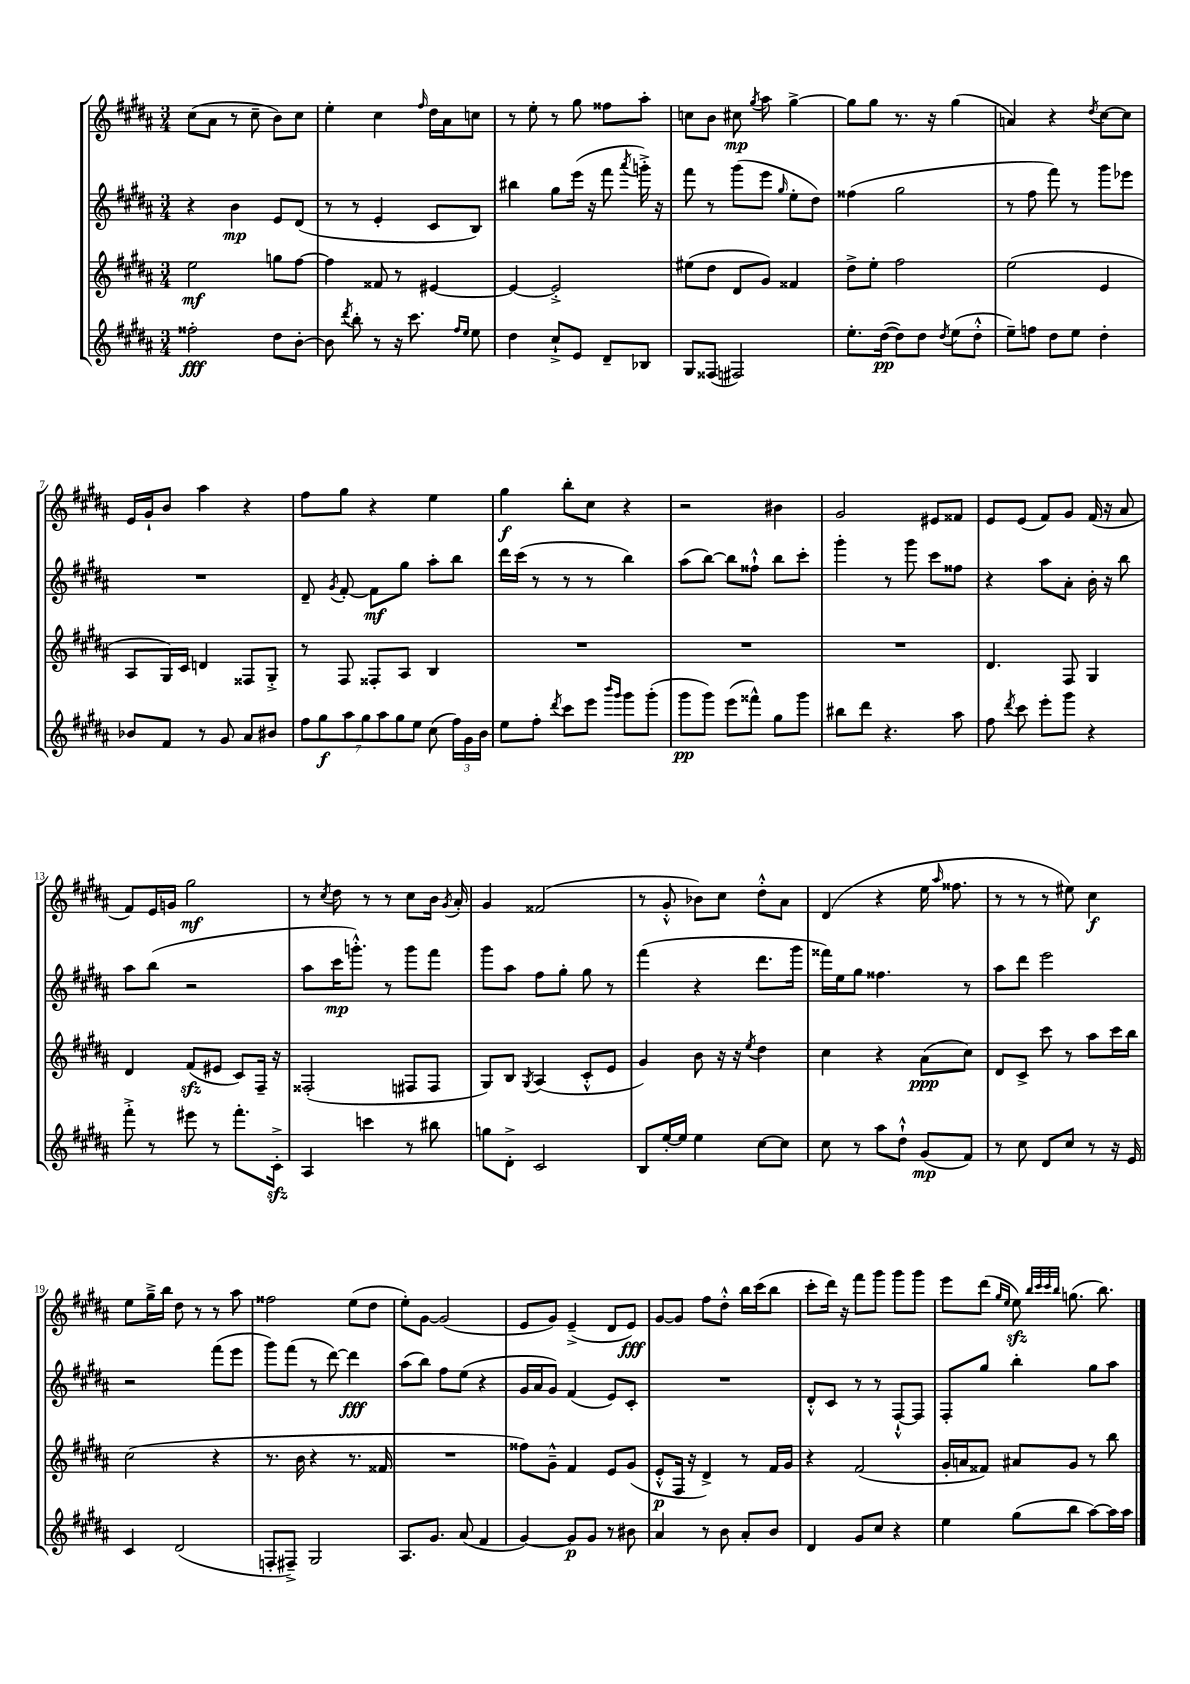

**kern	**dynam	**kern	**dynam	**kern	**dynam	**kern	**dynam
*part4	*part4	*part3	*part3	*part2	*part2	*part1	*part1
*staff4	*staff4	*staff3	*staff3	*staff2	*staff2	*staff1	*staff1
*clefG2	*	*clefG2	*	*clefG2	*	*clefG2	*
*k[f#c#g#d#a#]	*	*k[f#c#g#d#a#]	*	*k[f#c#g#d#a#]	*	*k[f#c#g#d#a#]	*
*M3/4	*	*M3/4	*	*M3/4	*	*M3/4	*
=1	=1	=1	=1	=1	=1	=1	=1
2ff##X'\	fff	2ee\	mf	4r	.	(8cc#\L	.
.	.	.	.	.	.	8a#\J	.
.	.	.	.	4b\	mp	8r	.
.	.	.	.	.	.	8cc#~\	.
8dd#\L	.	8ggn\L	.	8e/L	.	8b\L)	.
[8b'\J	.	[8ff#\J	.	(8d#/J	.	8cc#\J	.
=2	=2	=2	=2	=2	=2	=2	=2
8b\]	.	4ff#\]	.	8r	.	4ee'\	.
8qddd#/	.	.	.	.	.	.	.
8bb'\	.	.	.	8r	.	.	.
8r	.	8f##X/	.	4e'/	.	4cc#\	.
16r	.	8r	.	.	.	.	.
8.ccc#\	.	.	.	.	.	.	.
.	.	.	.	.	.	16qqff#/	.
.	.	[4e#X/	.	8c#/L	.	16dd#\LL	.
.	.	.	.	.	.	16a#\J	.
16qqff#/LL	.	.	.	.	.	.	.
16qqee/JJ	.	.	.	.	.	.	.
8ee\	.	.	.	8B/J)	.	8ccn\J	.
=3	=3	=3	=3	=3	=3	=3	=3
4dd#\	.	4e#/_	.	4bb#X\	.	8r	.
.	.	.	.	.	.	8ee'\	.
8cc#`^/L	.	2e#'^/]	.	8gg#\L	.	8r	.
8e/J	.	.	.	(16eee\Jk	.	8gg#\	.
.	.	.	.	16r	.	.	.
8d#~/L	.	.	.	8fff#\	.	8ff##X\L	.
.	.	.	.	8qaaa#/	.	.	.
8B-X/J	.	.	.	16gggn'^\)	.	8aa#'\J	.
.	.	.	.	16r	.	.	.
=4	=4	=4	=4	=4	=4	=4	=4
8G#/L	.	(8ee#X\L	.	8fff#\	.	8ccn\L	.
(8F##X/J	.	8dd#\J	.	8r	.	8b\J	.
2F#X/)	.	8d#/L	.	(8ggg#\L	.	8cc#X\	mp
.	.	.	.	.	.	8qgg#/	.
.	.	8g#/J)	.	8eee\J	.	8aa#\	.
.	.	.	.	16qqgg#/	.	.	.
.	.	4f##X/	.	8ee'\L	.	[4gg#^\	.
.	.	.	.	8dd#\J)	.	.	.
=5	=5	=5	=5	=5	=5	=5	=5
8.ee'\L	.	8dd#^\L	.	(4ff##X\	.	8gg#\L]	.
.	.	8ee'\J	.	.	.	8gg#\J	.
([16dd#\Jk	pp	.	.	.	.	.	.
8dd#\L])	.	2ff#\	.	2gg#\	.	8.r	.
8dd#\J	.	.	.	.	.	.	.
.	.	.	.	.	.	16r	.
8qdd#/	.	.	.	.	.	.	.
(8ee\L	.	.	.	.	.	(4gg#\	.
8dd#'^^\J	.	.	.	.	.	.	.
=6	=6	=6	=6	=6	=6	=6	=6
8ee~\L)	.	(2ee\	.	8r	.	4an/)	.
8ffn\J	.	.	.	8ff#\	.	.	.
8dd#\L	.	.	.	8fff#\)	.	4r	.
8ee\J	.	.	.	8r	.	.	.
.	.	.	.	.	.	8qdd#/	.
4dd#'\	.	4e/	.	8ggg#\L	.	[8cc#\L	.
.	.	.	.	8eee-X\J	.	8cc#\J]	.
!!LO:LB:g=z
=7	=7	=7	=7	=7	=7	=7	=7
8b-X/L	.	8A#/L	.	2.r	.	16e/LL	.
.	.	.	.	.	.	16g#`/J	.
8f#/J	.	16G#/L)	.	.	.	8b/J	.
.	.	16c#/JJ	.	.	.	.	.
8r	.	4dn/	.	.	.	4aa#\	.
8g#/	.	.	.	.	.	.	.
8a#/L	.	8F##X/L	.	.	.	4r	.
8b#X/J	.	8G#'^/J	.	.	.	.	.
=8	=8	=8	=8	=8	=8	=8	=8
14ff#\L	.	8r	.	8d#~/	.	8ff#\L	.
14gg#\	f	.	.	.	.	.	.
.	.	.	.	8qg#/	.	.	.
.	.	8F#/	.	[8f#'/	.	8gg#\J	.
14aa#\	.	.	.	.	.	.	.
14gg#\	.	.	.	.	.	.	.
.	.	8F##X'/L	.	8f#\L]	mf	4r	.
14aa#\	.	.	.	.	.	.	.
14gg#\	.	.	.	.	.	.	.
.	.	8A#/J	.	8gg#\J	.	.	.
14ee\J	.	.	.	.	.	.	.
(8cc#\	.	4B/	.	8aa#'\L	.	4ee\	.
24ff#\LL)	.	.	.	8bb\J	.	.	.
24g#\	.	.	.	.	.	.	.
24b\JJ	.	.	.	.	.	.	.
=9	=9	=9	=9	=9	=9	=9	=9
8ee\L	.	2.r	.	16ddd#\LL	.	4gg#\	f
.	.	.	.	(16ccc#\JJ	.	.	.
8ff#'\J	.	.	.	8r	.	.	.
8qddd#/	.	.	.	.	.	.	.
8ccc#\L	.	.	.	8r	.	8bb'\L	.
8eee\J	.	.	.	8r	.	8cc#\J	.
16qqbbb/LL	.	.	.	.	.	.	.
16qqggg#/JJ	.	.	.	.	.	.	.
8ggg#\L	.	.	.	4bb\)	.	4r	.
(8ggg#'\J	.	.	.	.	.	.	.
=10	=10	=10	=10	=10	=10	=10	=10
8ggg#\L	pp	2.r	.	(8aa#\L	.	2r	.
8ggg#\J)	.	.	.	[8bb\J)	.	.	.
(8eee\L	.	.	.	8bb\L]	.	.	.
8fff##X^^\J)	.	.	.	8ff##X`^^\J	.	.	.
8gg#\L	.	.	.	8bb\L	.	4b#X\	.
8ggg#\J	.	.	.	8ccc#'\J	.	.	.
=11	=11	=11	=11	=11	=11	=11	=11
8bb#X\L	.	2.r	.	4ggg#'\	.	2g#/	.
8ddd#\J	.	.	.	.	.	.	.
4.r	.	.	.	8r	.	.	.
.	.	.	.	8ggg#\	.	.	.
.	.	.	.	8ccc#\L	.	8e#X/L	.
8aa#\	.	.	.	8ff##X\J	.	8f##X/J	.
=12	=12	=12	=12	=12	=12	=12	=12
8ff#\	.	4.d#/	.	4r	.	8e/L	.
8qddd#/	.	.	.	.	.	.	.
8ccc#\	.	.	.	.	.	(8e/J	.
8eee'\L	.	.	.	8aa#\L	.	8f#/L)	.
8ggg#\J	.	8F#/	.	8a#'\J	.	8g#/J	.
4r	.	4G#/	.	16b'\	.	(16f#/	.
.	.	.	.	16r	.	16r	.
.	.	.	.	8bb\	.	8a#/	.
!!LO:LB:g=z
=13	=13	=13	=13	=13	=13	=13	=13
8fff#'^\	.	4d#/	.	8aa#\L	.	8f#/L)	.
8r	.	.	.	(8bb\J	.	16e/L	.
.	.	.	.	.	.	16gn/JJ	.
8eee#X\	.	(8f#zz/L	.	2r	.	2gg#\	mf
8r	.	8e#X/J	.	.	.	.	.
8.fff#'\L	.	8c#/L)	.	.	.	.	.
.	.	16F#~/Jk	.	.	.	.	.
16c#zz'^\Jk	.	16r	.	.	.	.	.
=14	=14	=14	=14	=14	=14	=14	=14
4A#/	.	(2F##X'/	.	8aa#\L	.	8r	.
.	.	.	.	.	.	8qcc#/	.
.	.	.	.	16ccc#\K	mp	8dd#\	.
.	.	.	.	8.gggn'^^\J)	.	.	.
4cccn\	.	.	.	.	.	8r	.
.	.	.	.	8r	.	8r	.
8r	.	8F#X/L	.	8ggg\L	.	8cc#\L	.
8bb#X\	.	8F#/J	.	8fff#\J	.	16b\Jk	.
.	.	.	.	.	.	8qg#/	.
.	.	.	.	.	.	16a#'/	.
=15	=15	=15	=15	=15	=15	=15	=15
8ggn\L	.	8G#/L)	.	8ggg#\L	.	4g#/	.
8d#'^\J	.	8B/J	.	8aa#\J	.	.	.
.	.	8qG#/	.	.	.	.	.
2c#/	.	(4A#/	.	8ff#\L	.	(2f##X/	.
.	.	.	.	8gg#'\J	.	.	.
.	.	8c#'^^/L	.	8gg#\	.	.	.
.	.	8e/J	.	8r	.	.	.
=16	=16	=16	=16	=16	=16	=16	=16
8B/L	.	4g#/)	.	(4fff#\	.	8r	.
[16ee'/L	.	.	.	.	.	8g#'^^/	.
16ee/JJ]	.	.	.	.	.	.	.
4ee\	.	8b\	.	4r	.	8b-X\L)	.
.	.	16r	.	.	.	8cc#\J	.
.	.	16r	.	.	.	.	.
.	.	8qee/	.	.	.	.	.
[8cc#\L	.	4dd#\	.	8.ddd#\L	.	8dd#'^^\L	.
8cc#\J]	.	.	.	.	.	8a#\J	.
.	.	.	.	16ggg#\Jk	.	.	.
=17	=17	=17	=17	=17	=17	=17	=17
8cc#\	.	4cc#\	.	16fff##X\LL)	.	(4d#/	.
.	.	.	.	16ee\J	.	.	.
8r	.	.	.	8gg#\J	.	.	.
8aa#\L	.	4r	.	4.ff##X\	.	4r	.
8dd#`^^\J	.	.	.	.	.	.	.
(8g#/L	mp	(8a#\L	ppp	.	.	16ee\	.
.	.	.	.	.	.	16qqaa#/	.
.	.	.	.	.	.	8.ff##X\	.
8f#/J)	.	8cc#\J)	.	8r	.	.	.
=18	=18	=18	=18	=18	=18	=18	=18
8r	.	8d#/L	.	8aa#\L	.	8r	.
8cc#\	.	8c#^/J	.	8ddd#\J	.	8r	.
8d#/L	.	8ccc#\	.	2eee\	.	8r	.
8cc#/J	.	8r	.	.	.	8ee#X\)	.
8r	.	8aa#\L	.	.	.	4cc#\	f
16r	.	16ccc#\L	.	.	.	.	.
16e/	.	16bb\JJ	.	.	.	.	.
!!LO:LB:g=z
=19	=19	=19	=19	=19	=19	=19	=19
4c#/	.	(2cc#\	.	2r	.	8ee\L	.
.	.	.	.	.	.	16gg#~^\L	.
.	.	.	.	.	.	16bb\JJ	.
(2d#/	.	.	.	.	.	8dd#\	.
.	.	.	.	.	.	8r	.
.	.	4r	.	(8fff#\L	.	8r	.
.	.	.	.	8eee\J	.	8aa#\	.
=20	=20	=20	=20	=20	=20	=20	=20
8Fn'/L	.	8.r	.	8ggg#\L)	.	2ff##X\	.
8F#X~^/J)	.	.	.	(8fff#\J	.	.	.
.	.	16b\	.	.	.	.	.
2G#/	.	4r	.	8r	.	.	.
.	.	.	.	[8ddd#\)	.	.	.
.	.	8.r	.	4ddd#\]	fff	(8ee\L	.
.	.	.	.	.	.	8dd#\J	.
.	.	16f##X/	.	.	.	.	.
=21	=21	=21	=21	=21	=21	=21	=21
8.A#/L	.	2.r	.	(8aa#\L	.	8ee'\L)	.
.	.	.	.	8bb\J)	.	[8g#\J	.
8.g#/J	.	.	.	.	.	.	.
.	.	.	.	8ff#\L	.	(2g#/]	.
(8a#/	.	.	.	(8ee\J	.	.	.
4f#/	.	.	.	4r	.	.	.
=22	=22	=22	=22	=22	=22	=22	=22
[4g#/)	.	8ff##X\L)	.	16g#/LL	.	8e/L	.
.	.	.	.	16a#/J	.	.	.
.	.	8g#~^^\J	.	8g#/J)	.	8g#/J)	.
8g#/L]	p	4f#/	.	(4f#/	.	(4e~^/	.
8g#/J	.	.	.	.	.	.	.
8r	.	8e/L	.	8e/L)	.	8d#/L	.
8b#X\	.	(8g#/J	.	8c#'/J	.	8e/J)	fff
=23	=23	=23	=23	=23	=23	=23	=23
4a#/	.	8e'^^/L	p	2.r	.	[8g#/L	.
.	.	16F#/Jk	.	.	.	8g#/J]	.
.	.	16r	.	.	.	.	.
8r	.	4d#^/)	.	.	.	8ff#\L	.
8b\	.	.	.	.	.	8dd#'^^\J	.
8a#'/L	.	8r	.	.	.	16bb\LL	.
.	.	.	.	.	.	(16ccc#\J	.
8b/J	.	16f#/LL	.	.	.	8bb\J	.
.	.	16g#/JJ	.	.	.	.	.
=24	=24	=24	=24	=24	=24	=24	=24
4d#/	.	4r	.	8d#'^^/L	.	8ccc#'\L	.
.	.	.	.	8c#/J	.	16ddd#\Jk)	.
.	.	.	.	.	.	16r	.
8g#/L	.	(2f#/	.	8r	.	8fff#\L	.
8cc#/J	.	.	.	8r	.	8ggg#\J	.
4r	.	.	.	[8F#`^^/L	.	8ggg#\L	.
.	.	.	.	8F#/J]	.	8ggg#\J	.
=25	=25	=25	=25	=25	=25	=25	=25
4ee\	.	16g#'/LL	.	8F#'/L	.	8eee\L	.
.	.	16an/J	.	.	.	.	.
.	.	8f##X/J)	.	8gg#/J	.	(8ddd#\J	.
.	.	.	.	.	.	16qqgg#/LL	.
.	.	.	.	.	.	16qqee/JJ	.
(8gg#\L	.	8a#X/L	.	4bb'\	.	8eezz\)	.
.	.	.	.	.	.	32qqbb/LLL	.
.	.	.	.	.	.	32qqccc#/	.
.	.	.	.	.	.	32qqccc#/	.
.	.	.	.	.	.	32qqbb/JJJ	.
8bb\J	.	8g#/J	.	.	.	(8.ggn\	.
[8aa#\L)	.	8r	.	8gg#\L	.	.	.
.	.	.	.	.	.	8.bb\)	.
16aa#\L]	.	8bb\	.	8aa#\J	.	.	.
16aa#\JJ	.	.	.	.	.	.	.
==	==	==	==	==	==	==	==
*-	*-	*-	*-	*-	*-	*-	*-
